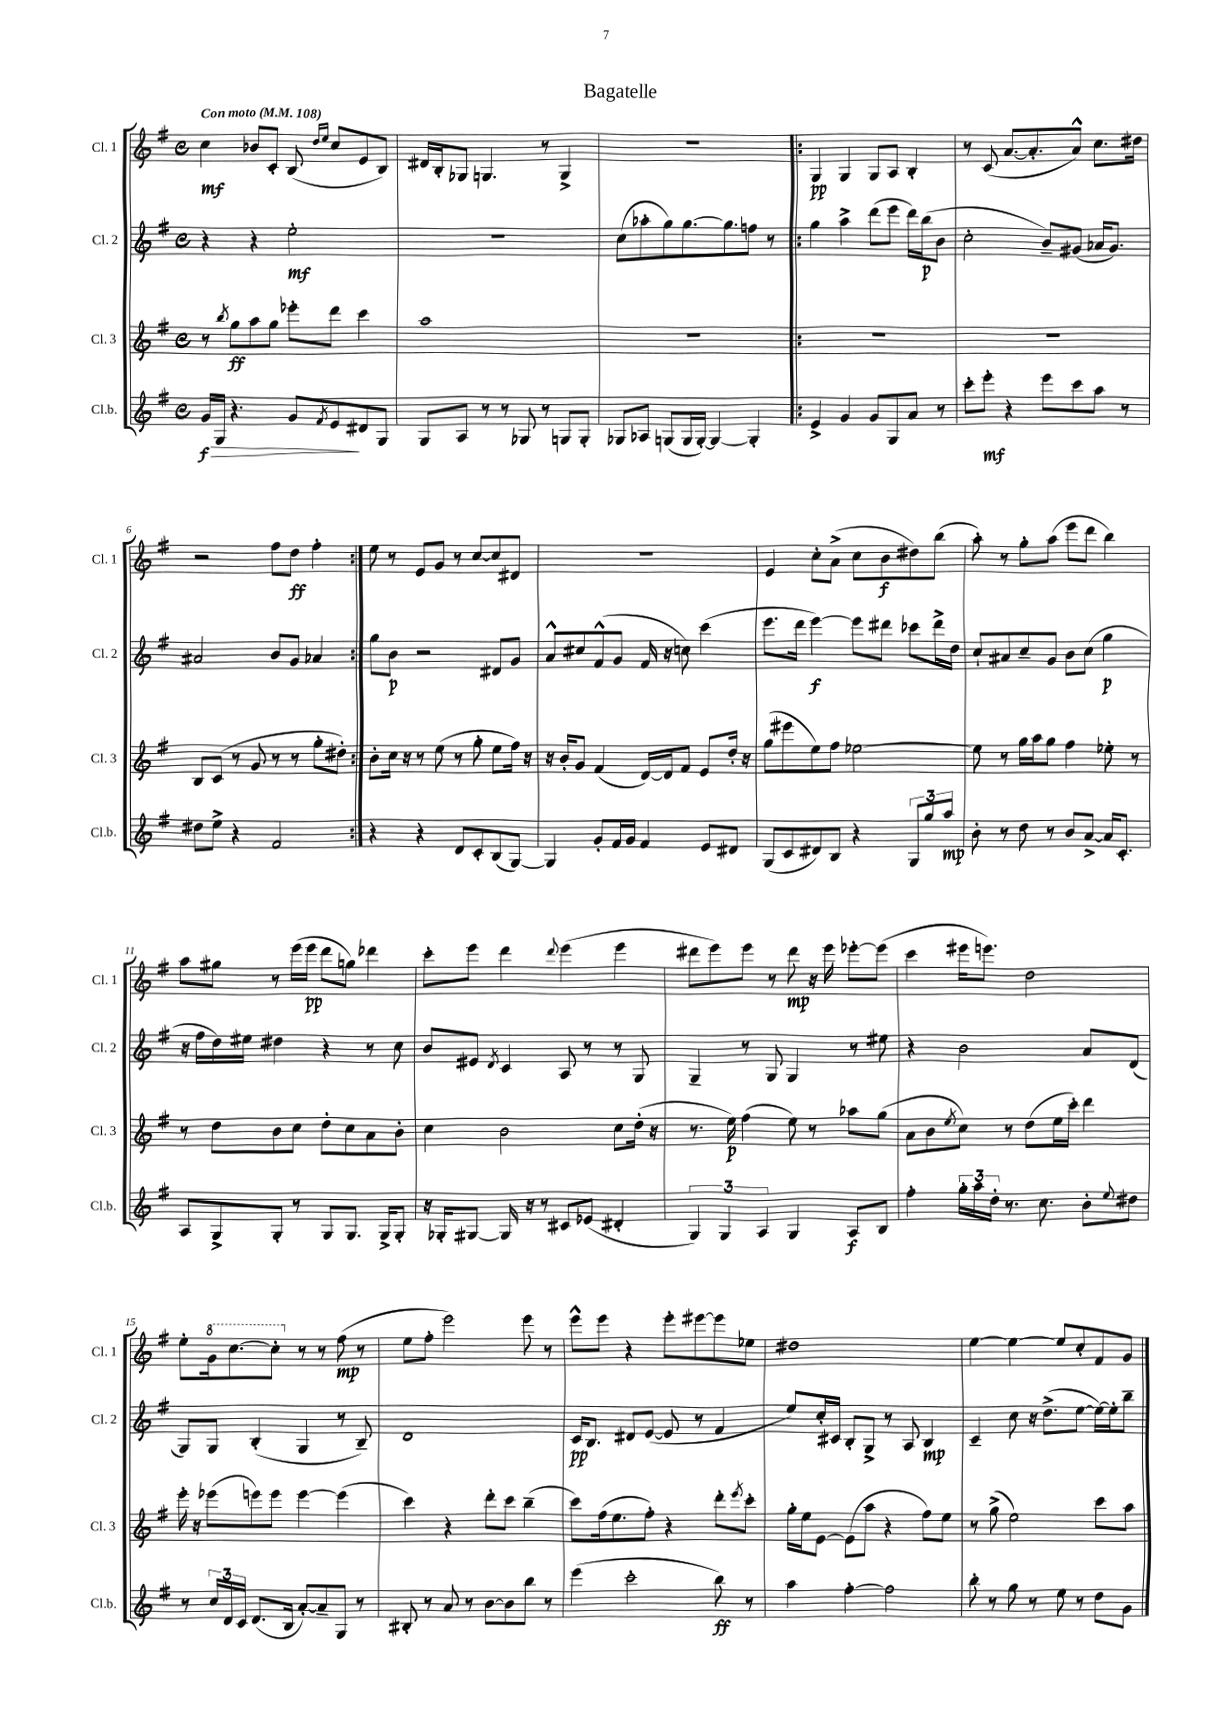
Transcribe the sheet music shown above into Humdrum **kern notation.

**kern	**kern	**kern	**kern
*staff4	*staff3	*staff2	*staff1
*clefG2	*clefG2	*clefG2	*clefG2
*k[f#]	*k[f#]	*k[f#]	*k[f#]
*M4/4	*M4/4	*M4/4	*M4/4
*met(c)	*met(c)	*met(c)	*met(c)
*MM108	*MM108	*MM108	*MM108
16g	8r	4r	4cc
16G	.	.	.
.	8qbb	.	.
4.r	8gg	.	.
.	8aa	4r	8b-
.	8gg	.	8c'
8g	8eee-'	2ee'	(8B
.	.	.	16qqdd
8qf#	.	.	16qqee
8e	8ddd	.	8cc
8d#	4ccc	.	8e
8G	.	.	8B)
=	=	=	=
8G	1aa	1r	16d#
.	.	.	16B'
8A	.	.	8G-
8r	.	.	4.G
8r	.	.	.
8G-	.	.	.
8r	.	.	8r
8G	.	.	4G^
8G'	.	.	.
=	=	=	=
8G-	1r	(8cc	1r
8A-	.	8aa-'	.
(8G	.	8gg)	.
16G	.	[8.gg	.
[16G')	.	.	.
4G_	.	.	.
.	.	8.gg]	.
4G']	.	8ff	.
.	.	8r	.
=!|:	=!|:	=!|:	=!|:
4e^	1r	4gg	4G
4g	.	4aa^	4G
8g	.	(8ddd	8G
8G	.	8eee	8A
8a	.	16ddd)	4B'
.	.	(16bb	.
8r	.	8b	.
=	=	=	=
8ccc'	1r	2cc'	8r
8eee'	.	.	(8c
4r	.	.	[8.a
.	.	.	8.a']
8eee	.	8b~)	.
8ccc	.	(8g#	8a^^)
8aa	.	16a-	8.cc
.	.	8.g#)	.
8r	.	.	.
.	.	.	16dd#
=	=	=	=
8dd#	8B	2a#	2r
8ee^	(8c	.	.
4r	8r	.	.
.	8g	.	.
2f#	8r	8b	8ff#
.	8r	8g	8dd
.	8gg'	4a-	4ff#'
.	8dd#')	.	.
=:|!	=:|!	=:|!	=:|!
4r	8b'	8gg	8ee
.	16cc	8b	8r
.	16r	.	.
4r	8r	2r	8e
.	(8ee	.	8g
8d	8r	.	8r
8c'	8gg'	.	[8cc
(8B	8ee	8d#	8cc]
[8G)	16ff#)	8g	8d#
.	16r	.	.
=	=	=	=
4G]	16r	8a^^	1r
.	16b'	.	.
.	8g	8cc#	.
8g'	(4f#	(8f#^^	.
16f#	.	8g	.
16g	.	.	.
4f#	[16d)	16f#	.
.	16d]	16r	.
.	8f#	8cc)	.
8e	8e	(4ccc	.
8d#	16dd'	.	.
.	16r	.	.
=	=	=	=
(8G	(8gg	8.eee	4e
8c	8eee#	.	.
.	.	16ddd	.
8d#)	8ee)	[4eee)	8cc'
8B	8ff#	.	(8a^
4r	[2ee-	8eee]	8cc
.	.	8ddd#	8b
12G	.	8ccc-	8dd#)
12gg	.	.	.
.	.	16ddd#^	(8bb
12aa	.	.	.
.	.	16dd	.
=	=	=	=
8b'	8ee-]	8cc`	8aa')
8r	8r	8a#	8r
8dd	16gg	8cc~	8gg'
.	16aa	.	.
8r	8gg	8g	(8aa
8b	4ff#	8b	8eee
[8a^	.	(8cc	8ddd
16a]	8ee-'	4gg	4bb)
8.c'	.	.	.
.	8r	.	.
=	=	=	=
8A	8r	16r	8aa
.	.	16ff#	.
8G^	8dd	16dd)	8gg#
.	.	16ee#	.
8G'	8b	4dd#	8r
8r	8cc	.	(16eee
.	.	.	16eee
8G	8dd'	4r	8ddd
8.G	8cc	.	8gg)
.	8a	8r	4ddd-
16G^	.	.	.
8G'	8b'	8cc	.
=	=	=	=
16r	4cc	8b	8ccc'
16G-'	.	.	.
[8G#	.	8e#	8eee
.	.	8qd	.
16G#]	2b	4c	4ddd
16r	.	.	.
8r	.	.	.
.	.	.	8qqddd
8c#	.	8A	(4eee
(8e-	.	8r	.
4d#'	8cc	8r	4eee
.	(16dd'	8G	.
.	16r	.	.
=	=	=	=
6G)	8.r	4G~	8ddd#
.	.	.	8eee)
6G	.	.	.
.	16ee)	.	.
.	(4ff#	8r	8eee
6A	.	.	.
.	.	8G	8r
4G	8ee)	4G	8ddd#
.	8r	.	16r
.	.	.	16eee
8A	8aa-	8r	[8eee-'
8B	(8gg	8ee#	(8eee-]
=	=	=	=
4ff#'	8a	4r	4ccc
.	8b	.	.
.	8qee	.	.
24gg'	8cc)	2b	16eee#
24aa	.	.	.
.	.	.	8.eee)
24dd'	.	.	.
8.r	8r	.	.
.	(8dd	.	2dd
8.cc	.	.	.
.	16ee	.	.
.	16ccc')	.	.
8b'	4ddd	8a	.
8qqee	.	.	.
8dd#	.	(8d	.
=	=	=	=
8r	16eee'	8G)	8ee'
.	16r	.	.
24cc	(8eee-	8G	16gg
24d	.	.	.
.	.	.	[8.ccc
24c	.	.	.
(8.d	8eee)	(4B'	.
.	8eee	.	8ccc']
16B	.	.	.
[8a')	[4eee	4G	8r
8a~]	.	.	8r
8G	(4eee]	8r	(8ff#
8r	.	8B~)	8r
=	=	=	=
8B#'	4ccc)	1d	8ee
8r	.	.	8ff#'
8a	4r	.	2eee)
8r	.	.	.
[8b	8ddd'	.	.
8b]	8ccc	.	.
8bb	(4bb~	.	8eee
8r	.	.	8r
=	=	=	=
(4eee	8ccc)	16c	8eee^^
.	.	8.B	.
.	(16ff#	.	8eee
.	8.ee	.	.
2ccc'	.	8d#	4r
.	8ff#')	([8e	.
.	4r	8e]	8eee'
.	.	8r	[8eee#
8bb)	8ddd'	4f#	8eee#]
.	8qeee	.	.
8r	8ccc'	.	8ee-
=	=	=	=
4aa	16gg'	8ee)	1dd#
.	16ee	.	.
.	[8e	16cc'	.
.	.	16c#	.
[4ff#'	(8e]	8B'	.
.	8aa	8G^	.
2ff#]	4r	8r	.
.	.	8A	.
.	8ff#)	4B	.
.	8ee	.	.
=	=	=	=
8bb'	8r	4c~	[4ee
8r	(8gg^	.	.
8gg	2ee)	8cc	4ee_
8r	.	16r	.
.	.	(8.dd^	.
8ee	.	.	8ee]
8r	.	[8ee	8cc'
8dd	8ccc	16ee_)	8f#
.	.	16ee']	.
8g	8aa	8bb~	8g
==	==	==	==
*-	*-	*-	*-
